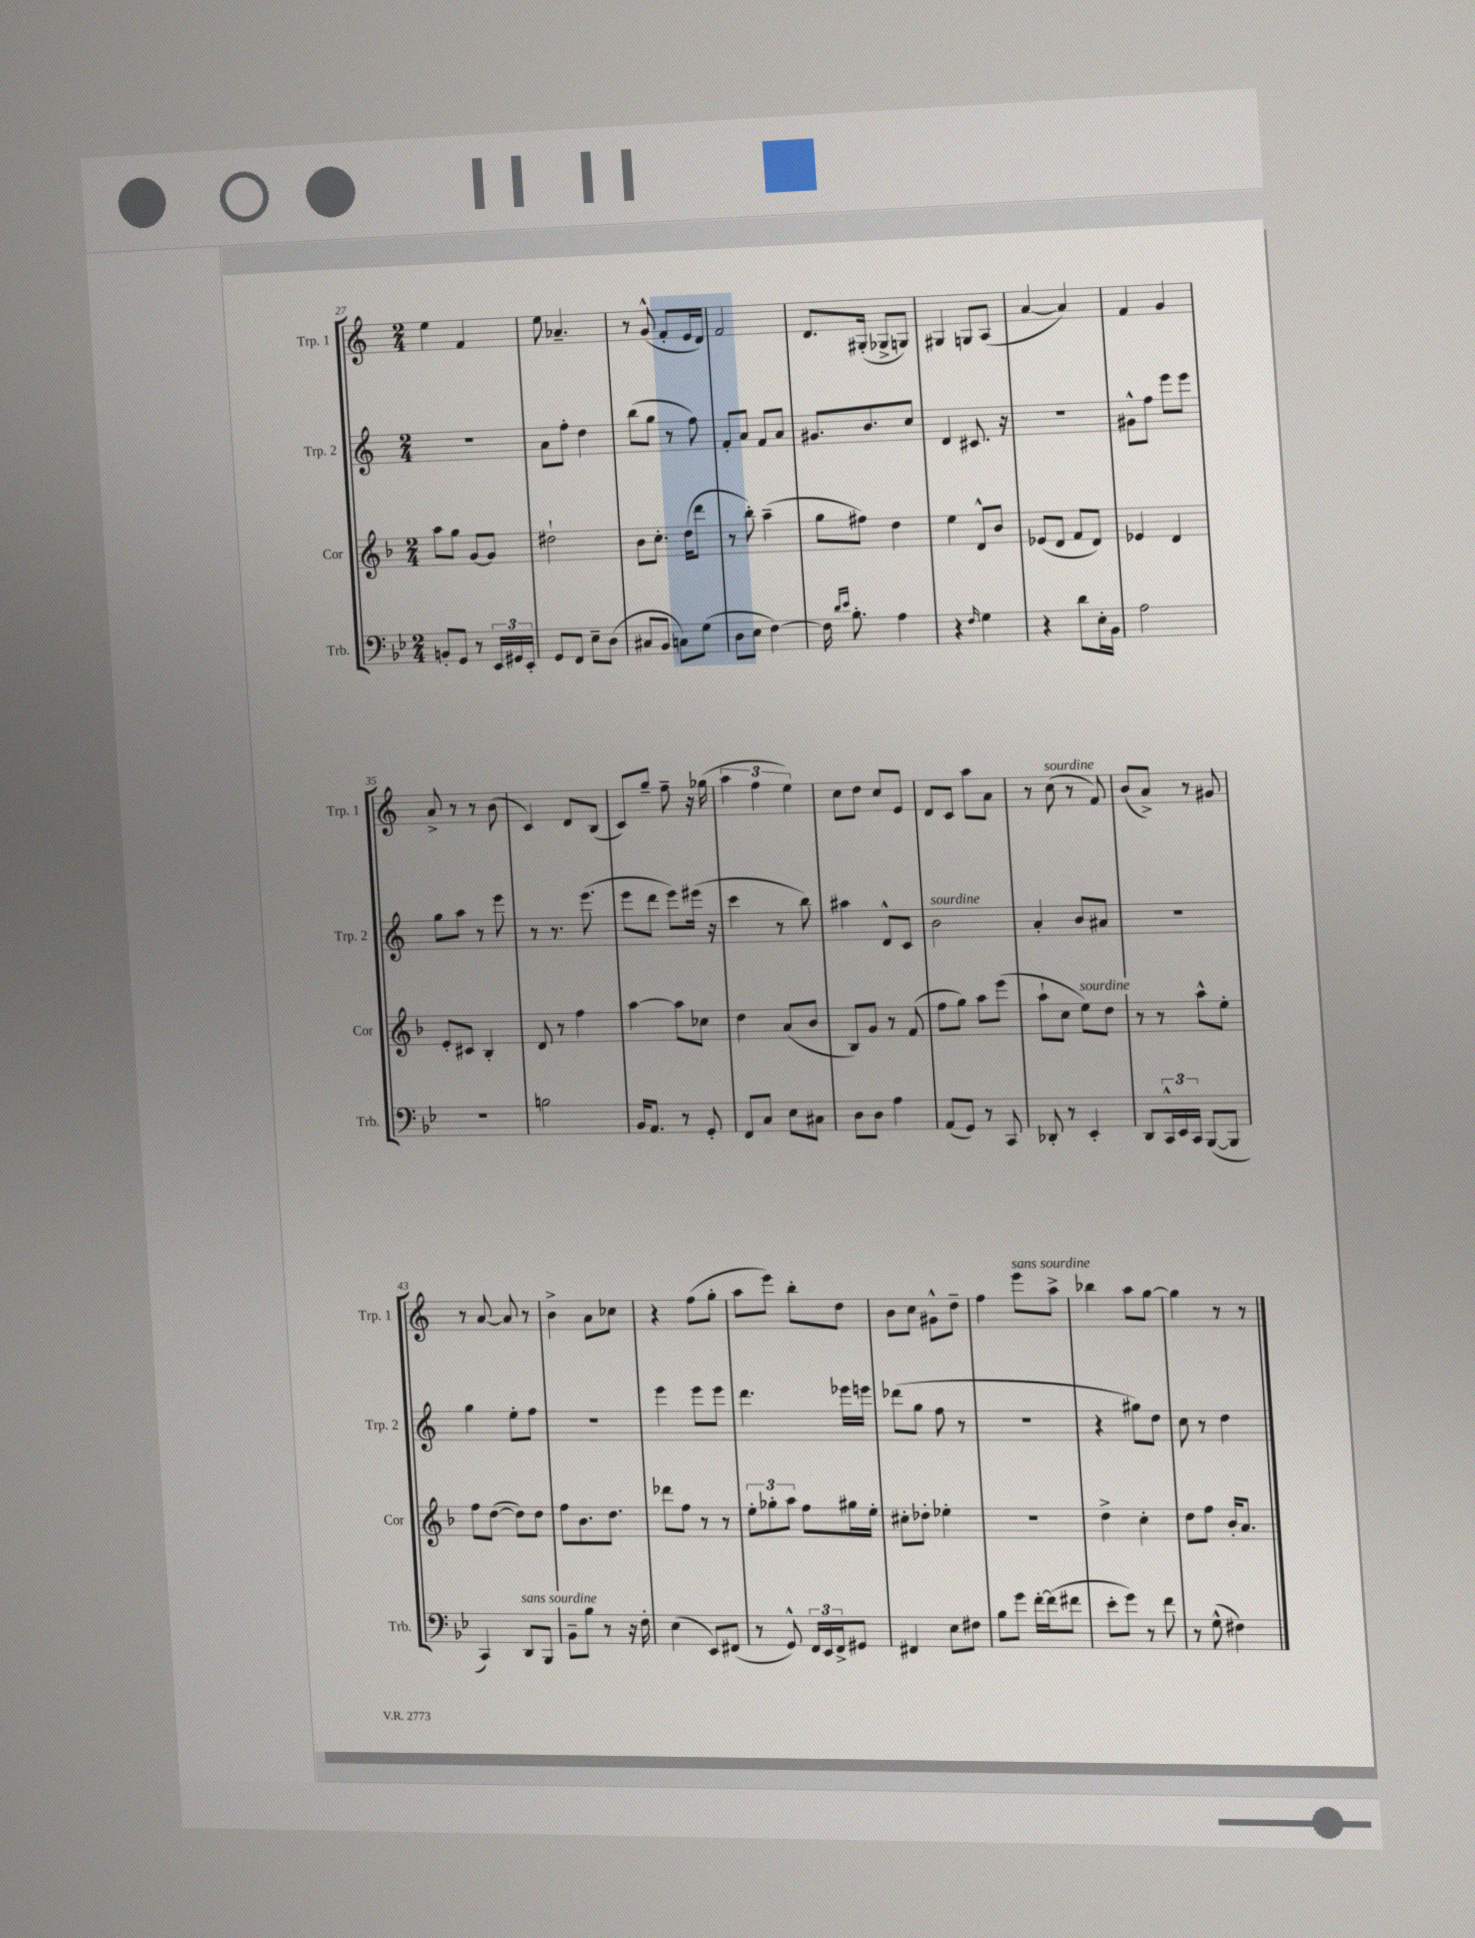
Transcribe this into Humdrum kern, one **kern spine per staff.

**kern	**kern	**kern	**kern
*staff4	*staff3	*staff2	*staff1
*clefF4	*clefG2	*clefG2	*clefG2
*k[b-e-]	*k[b-]	*k[]	*k[]
*M2/4	*M2/4	*M2/4	*M2/4
8BB'	8aa	2r	4ee
8GG	8gg	.	.
8r	[8g	.	4f
24EE-	8g]	.	.
24GG#	.	.	.
24EE-'	.	.	.
=	=	=	=
8GG	2dd#`	8a	8ee
8FF	.	8ff'	4.a-~
8E-~	.	4dd	.
(8D	.	.	.
=	=	=	=
8C#	8b-	(8bb	8r
8BB-	8.cc'	8gg	(8g^^
8C)	.	8r	8f'
.	(16dd	.	.
(8G	8ddd	8ff)	16e
.	.	.	16d)
=	=	=	=
8D	8r	8f'	2f
8E-	8bb-')	8a	.
[4F)	(4aa~	8f	.
.	.	8a	.
=	=	=	=
16F]	8gg	8.g#	8.d
16qqd	.	.	.
16qqe-	.	.	.
8.B-'	.	.	.
.	8ff#)	.	.
.	.	8.b	(16G#'
4A	4dd	.	8G-^
.	.	8cc	8G)
=	=	=	=
4r	4ee	4d	4G#
16qqF	.	.	.
4G	8d^^	8.c#	8G
.	8b-	.	(8A
.	.	16r	.
=	=	=	=
4r	(8e-	2r	[4a
.	8d	.	.
8d	8f	.	4a])
16E-'	8d)	.	.
16BB-	.	.	.
=	=	=	=
2A	4e-	8g#^^	4f
.	.	8ff	.
.	4d	8eee	4g
.	.	8eee	.
=	=	=	=
2r	8e'	8gg	8a^
.	8c#	8aa	8r
.	4B-'	8r	8r
.	.	8eee	(8b
=	=	=	=
2B	8d	8r	4c)
.	8r	8.r	.
.	4ff	.	8d
.	.	(8.eee	.
.	.	.	(8B
=	=	=	=
16BB-	[4aa	8eee	8c)
8.AA	.	.	.
.	.	8ddd	8gg~
8r	8aa]	8eee)	8ff~
8GG'	8cc-	(16eee#	16r
.	.	16r	(16gg-
=	=	=	=
8FF	4dd	4ccc	6aa
8C	.	.	.
.	.	.	6ff
8E-	(8a	8r	.
.	.	.	6ee)
8C#	8b-	8bb)	.
=	=	=	=
8D	8B-)	4aa#	8cc
8D	8g	.	8dd
4A	8r	8d^^	8cc
.	(8f	8c	8e
=	=	=	=
(8AA	8ff	2b	8d
8GG)	8gg)	.	8c
8r	8aa	.	8aa
8CC	(8eee	.	8a
=	=	=	=
8DD-'	8aa`	4a'	8r
8r	8cc	.	(8cc
4EE-'	8ee)	8b	8r
.	8dd	8a#	8f)
=	=	=	=
8DD	8r	2r	(8b
24CC^^	8r	.	8a^)
24EE-	.	.	.
24CC	.	.	.
([8BBB-	8aa^^	.	8r
8BBB-]	8ee'	.	8g#
=	=	=	=
4CC)	8ff	4gg	8r
.	([8dd	.	[8a
8DD	8dd])	8ee'	8a]
8BBB-	8dd	8ff	8r
=	=	=	=
8BB-~	8ff	2r	4b^
8B-	8.b-	.	.
8r	.	.	8a
.	8.dd	.	.
16r	.	.	8cc-
16F'	.	.	.
=	=	=	=
(4E-	8ddd-	4eee	4r
.	8ff	.	.
8EE-)	8r	8eee	(8ff
(8FF#	8r	8eee	8gg'
=	=	=	=
8r	12ee'	4.ddd	8aa
.	12gg-'	.	.
8GG^^)	.	.	8eee)
.	12aa	.	.
24FF	8ff	.	8bb'
24EE-	.	.	.
24FF^	.	.	.
8GG#	16gg#	16eee-	8dd
.	16ee'	16eee	.
=	=	=	=
4FF#	8cc#'	(8ddd-	8b
.	8dd-'	8gg	8cc
8E-	4ee-'	8ff	8g#^^
8F#	.	8r	8dd~
=	=	=	=
8B-	2r	2r	4ff
8g	.	.	.
[16f'	.	.	8eee
(16f]	.	.	.
8f#	.	.	8aa^
=	=	=	=
8e-'	4dd^	4r	4bb-
8g)	.	.	.
8r	4cc'	8gg#)	8aa
8f	.	8dd	[8gg
=	=	=	=
8r	8dd	8cc	4gg]
(8G^^	8ff	8r	.
4F#)	16b-'	4dd	8r
.	8.a	.	.
.	.	.	8r
==	==	==	==
*-	*-	*-	*-
